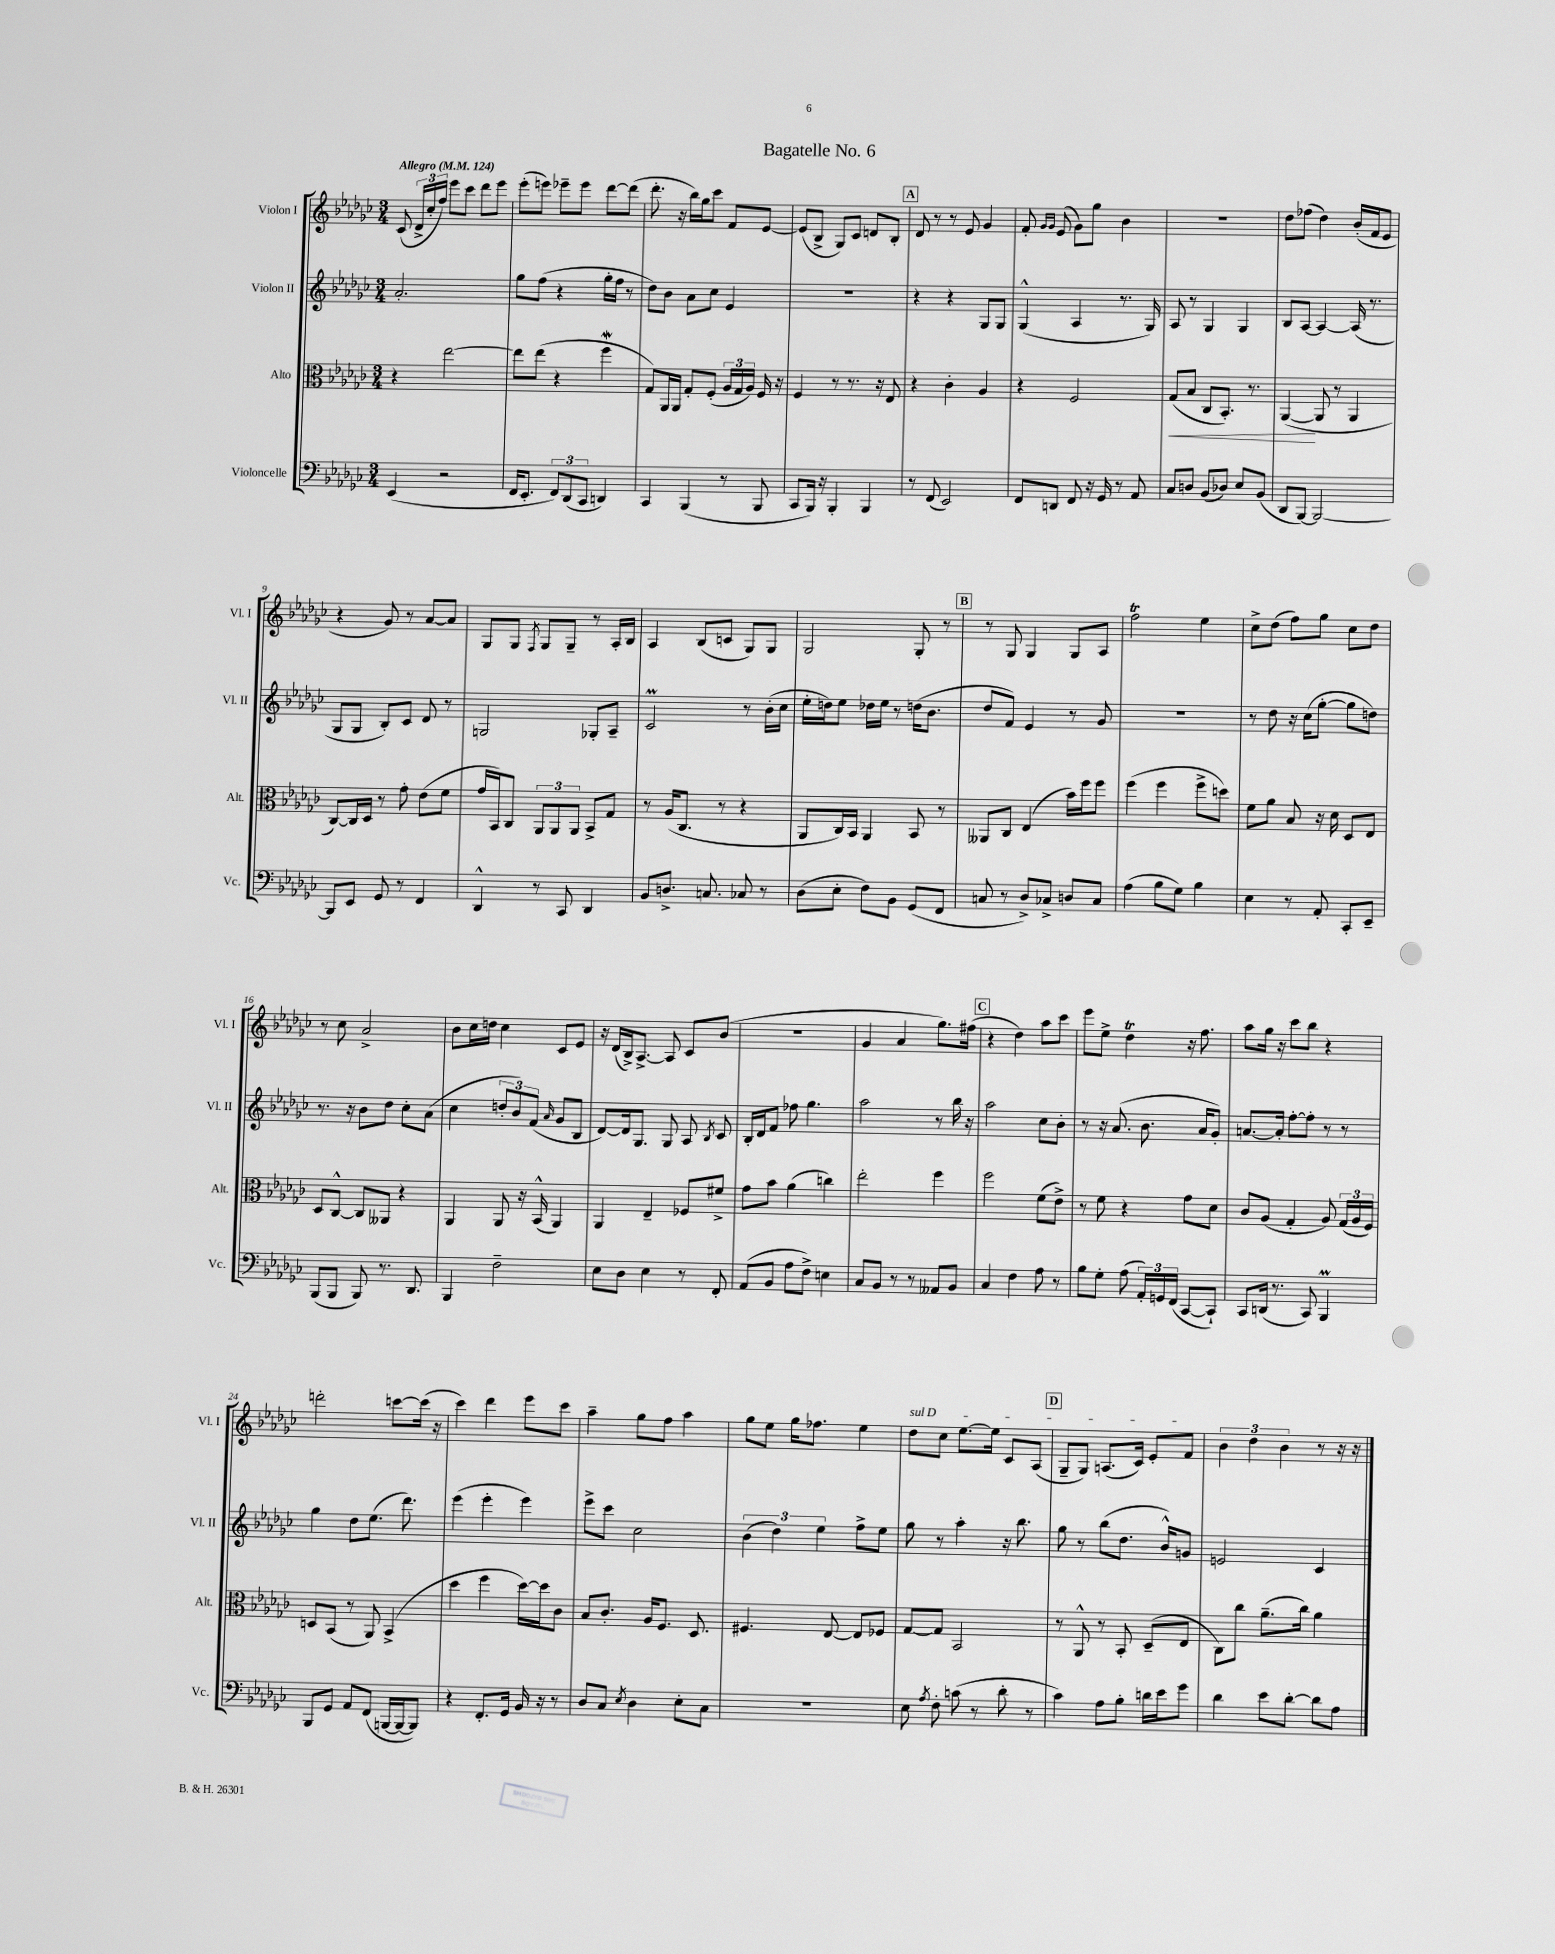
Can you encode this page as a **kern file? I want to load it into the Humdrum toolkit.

**kern	**kern	**kern	**kern
*staff4	*staff3	*staff2	*staff1
*clefF4	*clefC3	*clefG2	*clefG2
*k[b-e-a-d-g-c-]	*k[b-e-a-d-g-c-]	*k[b-e-a-d-g-c-]	*k[b-e-a-d-g-c-]
*M3/4	*M3/4	*M3/4	*M3/4
*MM124	*MM124	*MM124	*MM124
(4EE-	4r	2.a-'	(8c-
.	.	.	24d-^
.	.	.	24cc-'
.	.	.	24ff)
2r	[2ee-	.	8eee-
.	.	.	8ccc-
.	.	.	8ddd-
.	.	.	8eee-
=	=	=	=
16FF	8ee-]	8gg-	(8eee-'
8.EE-'	.	.	.
.	(8ee-	(8ff	8eee)
12FF)	4r	4r	8eee-~
(12DD-	.	.	.
.	.	.	8eee-
12CC-	.	.	.
4DD)	4ff	16gg-'	[8ddd-
.	.	16ff	.
.	.	8r	(8ddd-]
=	=	=	=
4CC-	8G-)	8dd-)	8.ddd-'
.	16AA-	8b-	.
.	16AA-	.	16r
(4BBB-	8G-'	8a-	16bb-)
.	.	.	16gg-
.	(8F'	8cc-	8ccc-
8r	24A-	4e-	8f
.	24G-	.	.
.	24A-)	.	.
8BBB-	16F	.	[8e-
.	16r	.	.
=	=	=	=
8CC-	4F	2.r	(8e-]
16BBB-)	.	.	8B-^
16r	.	.	.
4BBB-'	8r	.	8G-)
.	8.r	.	8c-
4BBB-	.	.	8d
.	16r	.	.
.	8E-	.	8B-'
=	=	=	=
8r	4r	4r	8d-
(8FF	.	.	8r
2EE-)	4c-'	4r	8r
.	.	.	8e-
.	4A-	8G-	4g-
.	.	8G-	.
=	=	=	=
8FF	4r	(4G-^^	8f'
.	.	.	16qqg-
.	.	.	16qqg-
8DD	.	.	(8e-
8FF	2F	4A-	8g-)
16r	.	.	8gg-
16GG-	.	.	.
8r	.	8.r	4b-
8AA-	.	.	.
.	.	16G-)	.
=	=	=	=
8C-	(8G-	8A-	2.r
8D	8B-	8r	.
(8BB-	8C-	4G-	.
8D-)	8.BB-')	.	.
8E-	.	4G-	.
.	8.r	.	.
(8BB-	.	.	.
=	=	=	=
8DD-	([4AA-	8B-	8dd-
[8BBB-)	.	[8A-	(8ff-
2BBB-_	8AA-]	4A-_	4dd-)
.	8r	.	.
.	4AA-	(16A-]	(16b-'
.	.	8.r	16f
.	.	.	8e-
=	=	=	=
8BBB-]	[8C-)	8G-	4r
8EE-	16C-]	8G-	.
.	16D-	.	.
8GG-	8r	8B-')	8g-)
8r	8g-'	8c-	8r
4FF	(8e-	8d-	[8a-
.	8f	8r	8a-]
=	=	=	=
4DD-^^	16g-	2G	8G-
.	16BB-)	.	.
.	8C-	.	8G-
.	.	.	8qF
8r	12AA-	.	8G-
.	12AA-	.	.
8CC-	.	.	8G-~
.	12AA-	.	.
4DD-	8BB-^	8G-'	8r
.	8G-	8A-~	16A-'
.	.	.	16B-
=	=	=	=
8BB-	8r	2c-	4A-
8.D^	(16A-	.	.
.	8.C-	.	.
.	.	.	(8B-
8.C	.	.	.
.	8r	.	8c
8C-	4r	8r	8G-)
8r	.	(16b-'	8G-
.	.	16cc-	.
=	=	=	=
(8D-	8AA-	16ee-'	2G-
.	.	16dd)	.
8E-'	16C-)	8ee-	.
.	16BB-	.	.
8F)	4AA-	16dd-	.
.	.	16ee-	.
8BB-	.	8r	.
(8GG-	8BB-	(16dd	8G-'
.	.	8.b-	.
8FF	8r	.	8r
=	=	=	=
8C	8AA--	8dd-	8r
8r	8C-	8f)	8G-
8D-^)	(4E-	4e-	4G-
8C-^	.	.	.
8D	16b-)	8r	8G-
.	16ff	.	.
8C-	8ff	8g-	8A-
=	=	=	=
(4A-	(4ff	2.r	2ff
8B-	4ff	.	.
8G-)	.	.	.
4B-	8ff^	.	4ee-
.	8dd)	.	.
=	=	=	=
4E-	8f	8r	8cc-^
.	8a-	8dd-	(8dd-
8r	8B-	16r	8ff)
.	.	(16cc-	.
8AA-'	16r	[8gg-'	8gg-
.	16d-	.	.
8CC-'	8D-	8gg-]	8cc-
8EE-~	8E-	8dd)	8dd-
=	=	=	=
(8BBB-	8D-	8.r	8r
8BBB-	[8C-^^	.	8cc-
.	.	16r	.
8BBB-)	8C-]	8b-	2a-^
8.r	8AA--	8dd-	.
.	4r	8cc-'	.
8.DD-	.	.	.
.	.	(8a-	.
=	=	=	=
4BBB-	4AA-	4cc-	8b-
.	.	.	16cc-
.	.	.	16dd
2F~	8AA-	12dd'	4cc-
.	.	12b-)	.
.	16r	.	.
.	.	(12f	.
.	(16BB-^^	.	.
.	.	16qqa-	.
.	4AA-)	8g-	8c-
.	.	8B-	8e-
=	=	=	=
8E-	4AA-	[8d-)	16r
.	.	.	(16d-
8D-	.	16d-]	16B-^)
.	.	8.G-	[8.A-^
4E-	4E-~	.	.
.	.	8G-	8A-]
8r	8F-	8A-	8c-
.	.	8qB-	.
8FF'	8f#^	8c-	(8b-
=	=	=	=
(8AA-	8g-	16B-'	2.r
.	.	16d-	.
8BB-	8b-	8f	.
8A-	(4a-	8ff-	.
8F^)	.	4.gg-	.
4E	4cc)	.	.
=	=	=	=
8C-	2ee-'	2aa-	4g-
8BB-	.	.	.
8r	.	.	4a-
8r	.	.	.
8AA--	4ff	8r	8.gg-)
8BB-	.	16bb-	.
.	.	16r	(16ff#
=	=	=	=
4C-	2ff	2aa-	4r
4F	.	.	4dd-)
8A-	(8f	8cc-	8aa-
8r	8e-^)	8b-'	8ccc-
=	=	=	=
8B-	8r	8r	8eee-
8G-'	8f	16r	8ee-^
.	.	(8.a-	.
(8A-	4r	.	4dd-
24AA-')	.	8.b-	.
24GG	.	.	.
(24FF	.	.	.
[8CC-	8g-	.	16r
.	.	16a-	8.ff
8CC-`])	8d-	8g-')	.
=	=	=	=
8CC-	8c-	[8.a	8aa-
(16DD	(8A-	.	16gg-
8.r	.	16a']	16r
.	4G-'	[8ff'	8ccc-
8CC-)	.	8ff']	8bb-
4BBB-	8A-)	8r	4r
.	(24G-	8r	.
.	24A-	.	.
.	24F)	.	.
=	=	=	=
8BBB-	8D	4gg-	2ddd'
8GG-	(8BB-	.	.
8AA-	8r	8dd-	.
(8FF	8AA-)	(8.ee-	.
[16BBB	(4BB-^	.	[8ccc
16BBB_	.	8.ddd-)	.
8BBB])	.	.	(16ccc]
.	.	.	16r
=	=	=	=
4r	4dd-	(4eee-	4ccc-)
8.FF'	4ff	4eee-'	4ddd-
16GG-	.	.	.
16BB-	[16dd-)	4eee-)	8eee-
16r	16dd-]	.	.
8r	8c-	.	8ccc-
=	=	=	=
8D-	8B-	8eee-^	4aa-~
8C-	8.c-'	8ccc-	.
8qE-	.	.	.
4D-	.	2cc-	8gg-
.	16A-	.	.
.	8.F	.	8ff
8E-'	.	.	4aa-
.	8.D-	.	.
8C-	.	.	.
=	=	=	=
2.r	4.F#	(6b-	8gg-
.	.	.	8ee-
.	.	6dd-)	.
.	.	.	16gg-
.	.	.	8.ff-
.	.	6ee-	.
.	[8E-	.	.
.	8E-]	8ff^	4ee-
.	8F-	8ee-	.
=	=	=	=
8E-	[8G-	8gg-	8dd-
8qA-	.	.	.
8F'	8G-]	8r	8cc-
(8c	2BB-	4aa-'	[8.ee-
8r	.	.	.
.	.	.	16ee-]
8d-'	.	16r	8c-
.	.	8.bb-	.
8r	.	.	(8A-
=	=	=	=
4c-)	8r	8gg-	8G-~
.	8AA-^^	8r	8G-)
8A-	8r	(8bb-	(8.A
8B-'	8BB-'	8.dd-	.
.	.	.	16c-)
16d	(8D-~	.	8e-'
16e-	.	16b-^^)	.
8g-	8E-	8g	8f
=	=	=	=
4d-	8C-)	2e	6b-
.	8cc-	.	.
.	.	.	6dd-
8e-	(8.a-~	.	.
.	.	.	6b-
[8d-'	.	.	.
.	16cc-)	.	.
8d-]	4a-	4c-	8r
8A-	.	.	16r
.	.	.	16r
==	==	==	==
*-	*-	*-	*-
